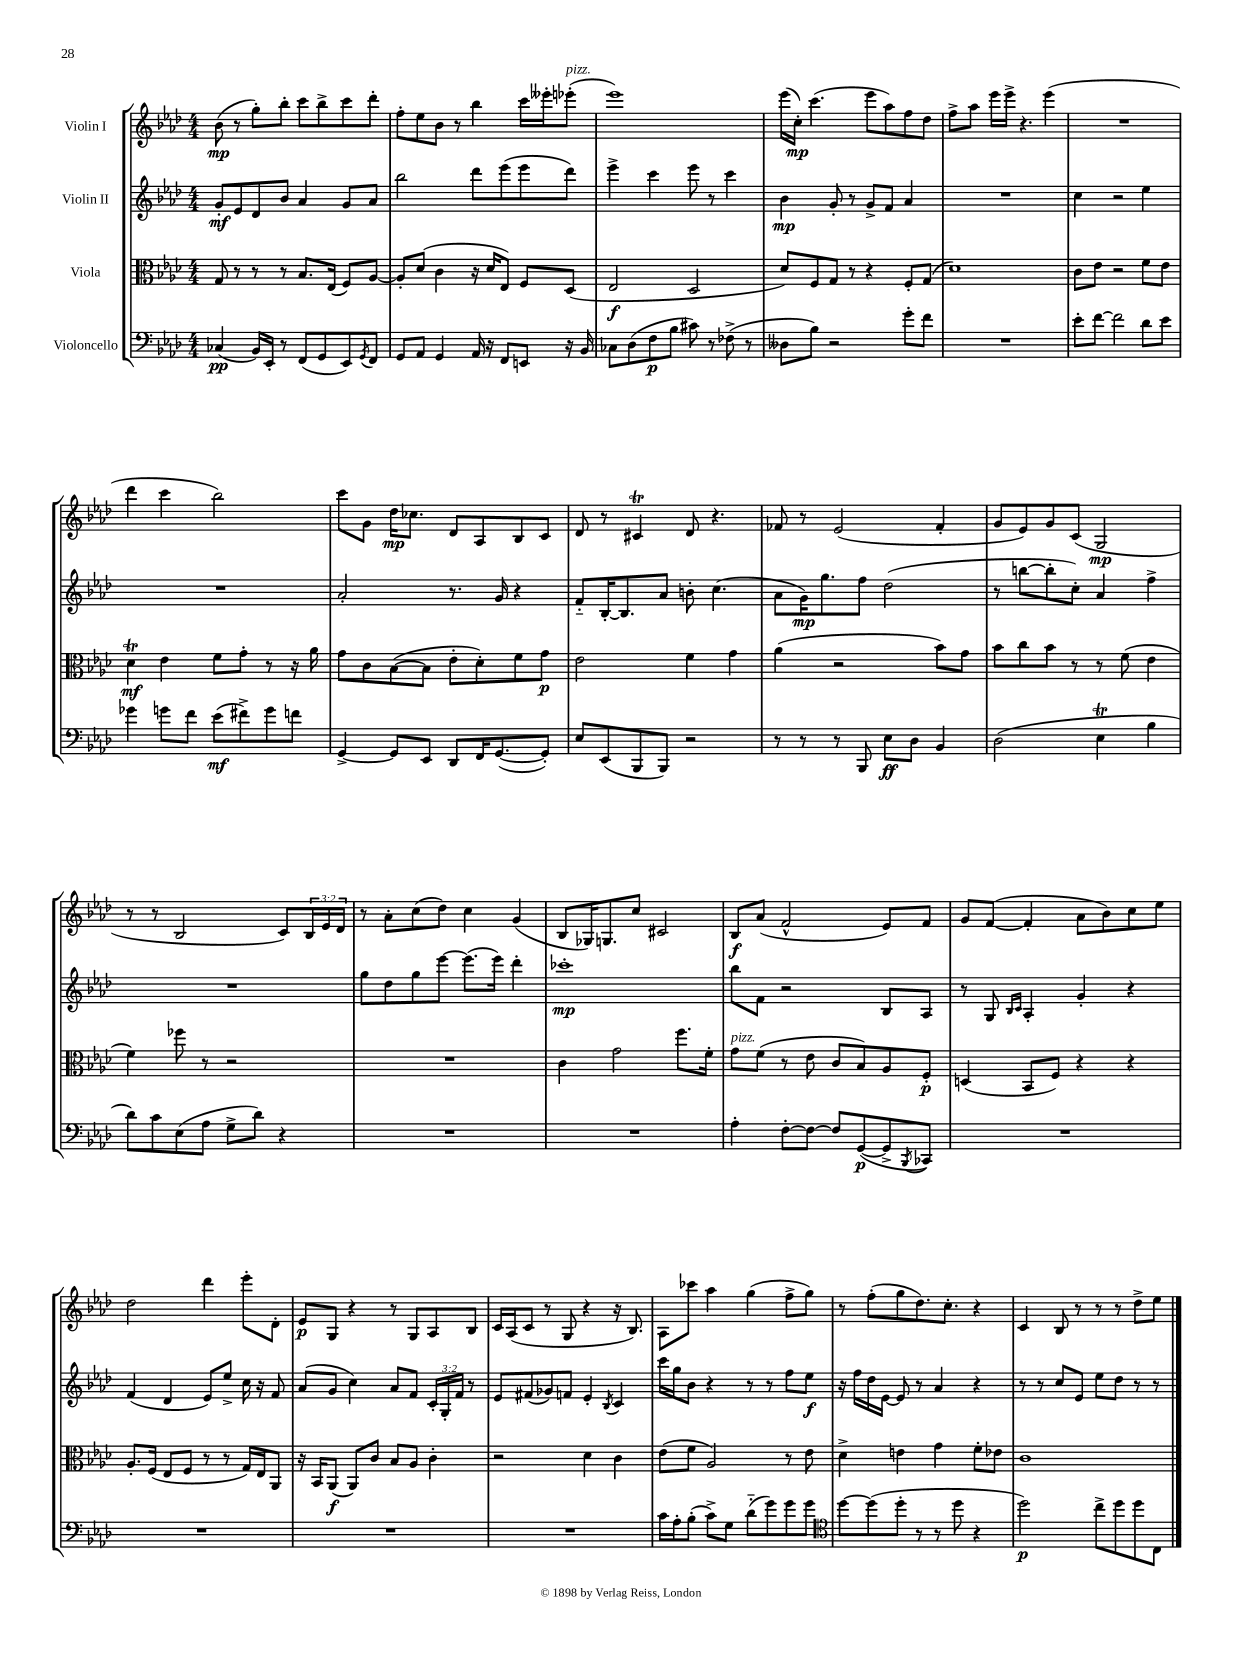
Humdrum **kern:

**kern	**kern	**kern	**kern
*staff4	*staff3	*staff2	*staff1
*clefF4	*clefC3	*clefG2	*clefG2
*k[b-e-a-d-]	*k[b-e-a-d-]	*k[b-e-a-d-]	*k[b-e-a-d-]
*M4/4	*M4/4	*M4/4	*M4/4
(4C-/	8G/	8g'/L	(8b-\
.	8r	8e-/	8r
16BB-/LL)	8r	8d-/	8gg'\L)
16EE-'/JJ	.	.	.
8r	8r	8b-/J	8bb-'\J
(8FF/L	8.B-/L	4a-/	8ccc\L
8GG/	.	.	8bb-^\
.	(16E-/Jk	.	.
8EE-/)	8F/L)	8g/L	8ccc\
8qGG/	.	.	.
8FF/J	[8A-/J	8a-/J	8ddd-'\J
=	=	=	=
8GG/L	8A-'/]L	2bb-\	8ff'\L
8AA-/J	(8d-/J	.	8ee-\
4GG/	4c\	.	8b-\J
.	.	.	8r
16AA-/	16r	8ddd-\L	4bb-\
16r	16d-/LK	.	.
8FF/L	8E-/J)	(8eee-\	.
8EE/J	8F/L	8eee-\	16ccc\LL
.	.	.	16eee--'\J
16r	(8D-/J	8ddd-\J)	(8eee-'\J
16BB-/	.	.	.
=	=	=	=
8C-\L	2E-/	4eee-^\	1eee-)
(8D-\	.	.	.
8F\	.	4ccc\	.
8B-\J	.	.	.
8c#\)	2D-/	8eee-\	.
8r	.	8r	.
(8F-^\	.	4ccc\	.
8r	.	.	.
=	=	=	=
8D--\L	8d-/L)	4b-\	(16eee-\LL
.	.	.	16cc'\JJ)
8B-\J)	8F/	.	(4.ccc\
2r	8G/J	8g'/	.
.	8r	8r	.
.	4r	8g^/L	8eee-\L
.	.	8f/J	8aa-\)
8g'\L	8F'/L	4a-/	8ff\
8f\J	(8G/J	.	8dd-\J
=	=	=	=
1r	1d-)	1r	8ff^\L
.	.	.	8aa-\J
.	.	.	16eee-\LL
.	.	.	16eee-^\JJ
.	.	.	4.r
.	.	.	(4eee-\
=	=	=	=
8e-'\L	8c\L	4cc\	1r
[8f\J	8e-\J	.	.
2f\]	2r	2r	.
8d-\L	8f\L	4ee-\	.
8e-\J	8e-\J	.	.
=	=	=	=
4g-\	4d-\	1r	4ddd-\
8g\L	4e-\	.	4ccc\
8f\J	.	.	.
(8e-\L	8f\L	.	2bb-\)
8f#^\)	8g'\J	.	.
8g\	8r	.	.
8f\J	16r	.	.
.	16a-\	.	.
=	=	=	=
[4GG^/	8g\L	2a-'/	8ccc\L
.	8c\	.	8g\J
8GG/]L	([8B-\	.	16dd-\LK
.	.	.	8.cc-\J
8EE-/J	8B-\]J	.	.
8DD-/L	8e-'\L	8.r	8d-/L
16FF/K	8d-'\)	.	8A-/
([8.GG/	.	16g/	.
.	8f\	4r	8B-/
8GG'/]J)	8g\J	.	8c/J
=	=	=	=
8E-/L	2e-\	8f'~/L	8d-/
(8EE-/	.	[16B-'/K	8r
.	.	8.B-/]	.
8BBB-/	.	.	4c#/
8BBB-/J)	.	8a-/J	.
2r	4f\	8b'\	8d-/
.	.	(4.cc\	4.r
.	4g\	.	.
=	=	=	=
8r	(4a-\	8a-\L	8f-/
8r	.	16g\K)	8r
.	.	8.gg\	.
8r	2r	.	(2e-/
8BBB-/	.	8ff\J	.
8E-\L	.	(2dd-\	.
8D-\J	.	.	.
4BB-/	8b-\L)	.	4f-'/
.	8g\J	.	.
=	=	=	=
(2D-\	8b-\L	8r	8g/L
.	8cc\	[8bb\L	8e-/)
.	8b-\J	8bb'\]	8g/
.	8r	8cc'\J)	(8c/J
4E-\	8r	4a-/	2G/
.	(8f\	.	.
4B-\	4e-\	4ff^\	.
=	=	=	=
8d-\L)	4f\)	1r	8r
8c\	.	.	8r
(8E-\	8ff-\	.	2B-/
8A-\J	8r	.	.
8G^\L	2r	.	.
8d-\J)	.	.	.
4r	.	.	8c/L)
.	.	.	24B-/L
.	.	.	24e-/
.	.	.	24d-/JJ
=	=	=	=
1r	1r	8gg\L	8r
.	.	8dd-\	8a-'\L
.	.	8gg\	(8cc\
.	.	[8eee-\J	8dd-\J)
.	.	(8.eee-\]L	4cc\
.	.	16eee-\Jk)	.
.	.	4ddd-'\	(4g/
=	=	=	=
1r	4c\	1ccc-'	8B-/L
.	.	.	16G-/K)
.	.	.	8.G/
.	2g\	.	.
.	.	.	8cc/J
.	.	.	2c#/
.	8.ff\L	.	.
.	16f'\Jk	.	.
=	=	=	=
4A-'\	8g\L	8bb-\L	8B-/L
.	(8f\J	8f\J	(8a-/J
[8F'\L	8r	2r	2f^^/
8F\_J	8e-\	.	.
8F/]L	8c/L	.	.
([8GG/	8B-/)	.	.
8GG^/]	8A-/	8B-/L	8e-/L)
8qBBB-/	.	.	.
8CC-/J)	8F'/J	8A-/J	8f/J
=	=	=	=
1r	(4D/	8r	8g/L
.	.	8G/	([8f/J
.	.	16qqB-/LL	.
.	.	16qqc/JJ	.
.	8BB-/L	4A-'/	4f'/]
.	8F/J)	.	.
.	4r	4g'/	8a-\L
.	.	.	8b-\)
.	4r	4r	8cc\
.	.	.	8ee-\J
=	=	=	=
1r	8.A-'/L	(4f/	2dd-\
.	(16F/Jk	.	.
.	8E-/L	4d-/	.
.	8F/J	.	.
.	8r	8e-/L)	4ddd-\
.	8r	8ee-^/J	.
.	16G/LL)	16cc\	8eee-'\L
.	16E-/J	16r	.
.	8AA-/J	8f/	8d-'\J
=	=	=	=
1r	16r	(8a-/L	8e-/L
.	16BB-/LK	.	.
.	(8AA-/J	8g/J	8G/J
.	8AA-/L)	4cc\)	4r
.	8c/J	.	.
.	8B-/L	8a-/L	8r
.	8A-/J	8f/J	8G/L
.	4c'\	24c'/LL	8A-/
.	.	24G'/	.
.	.	24f/JJ	.
.	.	8r	8B-/J
=	=	=	=
1r	2r	8e-/L	16c/LL
.	.	.	(16A-/J
.	.	(8f#/	8c/J
.	.	8g-/)	8r
.	.	8f/J	8G/
.	4d-\	4e-'/	4r
.	.	8qB-/	.
.	4c\	4c/	16r
.	.	.	8.B-/)
=	=	=	=
16c\LL	(8e-\L	16ccc\LL	8A-\L
16A-'\J	.	16gg\J	.
(8B-'\J	8f\J	8b-\J	8ccc-\J
8c^\L)	2A-/)	4r	4aa-\
8G\J	.	.	.
(8d-'~\L	.	8r	(4gg\
8g\)	.	8r	.
8g\	8r	8ff\L	8ff^\L
8g\J	8e-\	8ee-\J	8gg\J)
=	=	=	=
*clefC4	*	*	*
[8dd-\L	4d-^\	16r	8r
.	.	16ff\LL	.
(8dd-\]	.	16dd-\	(8ff'\L
.	.	[16e-\JJ	.
8dd-'\J	4e\	8e-/]	8gg\
8r	.	8r	8.dd-\)
8r	4g\	4a-/	.
.	.	.	8.cc'\J
8dd-\	.	.	.
4r	8f'\L	4r	4r
.	8e-\J	.	.
=	=	=	=
2dd-\)	1c	8r	4c/
.	.	8r	.
.	.	8cc/L	8B-/
.	.	8e-/J	8r
8cc^\L	.	8ee-\L	8r
8dd-\	.	8dd-\J	8r
8dd-\	.	8r	8dd-^\L
8C\J	.	8r	8ee-\J
==	==	==	==
*-	*-	*-	*-
